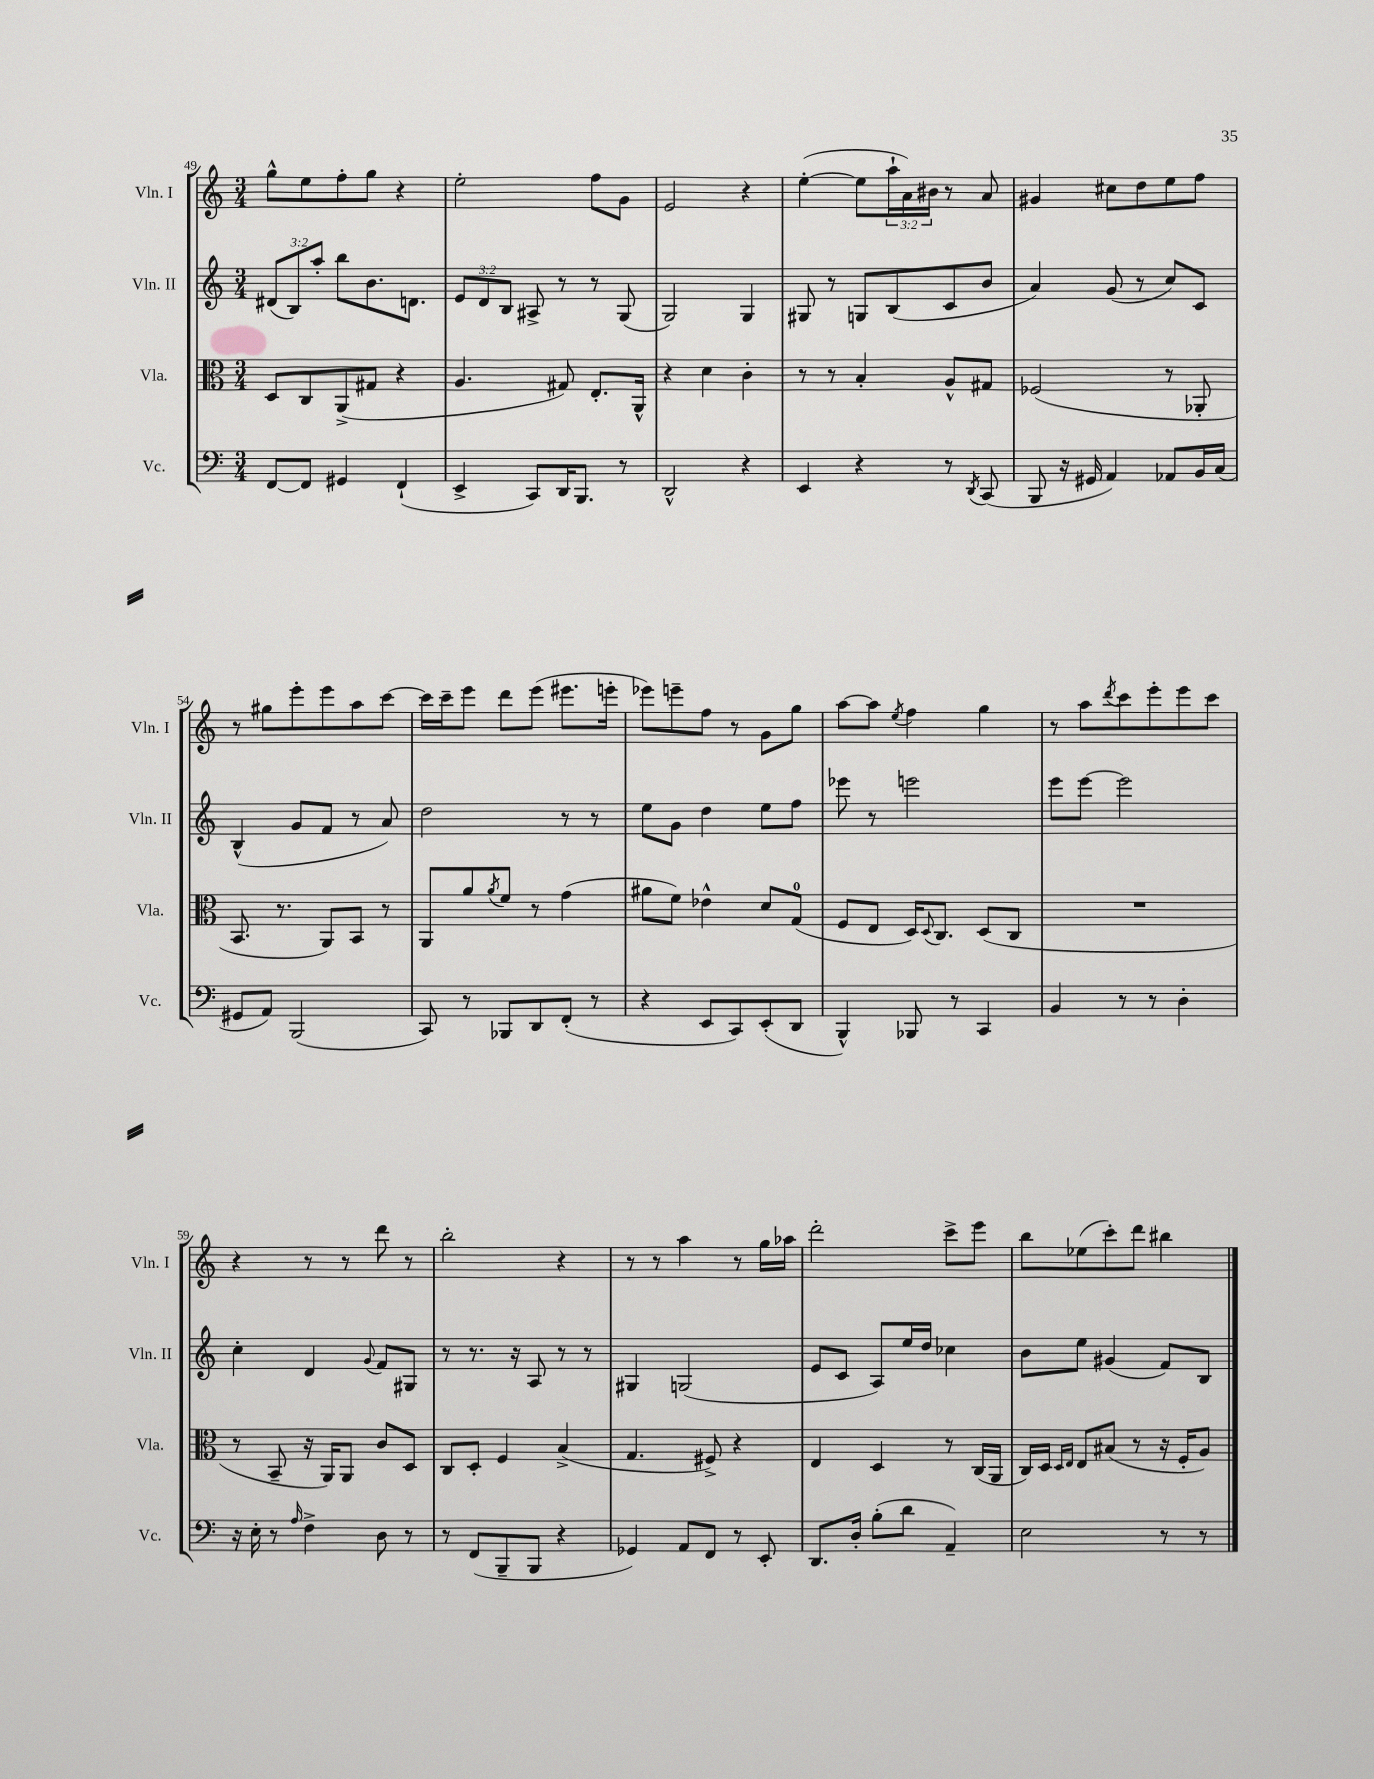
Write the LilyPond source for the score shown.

<<
\new StaffGroup <<
\new Staff = "s0" \with { instrumentName = "Vln. I" shortInstrumentName = "Vln. I" } {
    \clef treble \key c \major \numericTimeSignature \time 3/4 \override Staff.TupletNumber.text = #tuplet-number::calc-fraction-text
    g''8-^ e''8 f''8-. g''8 r4 |
    e''2-. f''8 g'8 |
    e'2 r4 |
    e''4~-.( e''8 \tuplet 3/2 { a''16-! a'16) bis'16 } r8 a'8 |
    gis'4 cis''8 d''8 e''8 f''8 |
    r8 gis''8 e'''8-. e'''8 a''8 c'''8~ |
    c'''16 c'''16-- e'''8 d'''8 e'''8( eis'''8. e'''16-. |
    ees'''8) e'''8-- f''8 r8 g'8 g''8 |
    a''8~ a''8 \acciaccatura { e''8 } f''4 g''4 |
    r8 a''8 \acciaccatura { d'''8 } c'''8 e'''8-. e'''8 c'''8 |
    r4 r8 r8 d'''8 r8 |
    b''2-. r4 |
    r8 r8 a''4 r8 g''16 aes''16 |
    d'''2-. c'''8-> e'''8 |
    b''8 ees''8( c'''8-.) d'''8 bis''4 \bar "|." |
}
\new Staff = "s1" \with { instrumentName = "Vln. II" shortInstrumentName = "Vln. II" } {
    \clef treble \key c \major \numericTimeSignature \time 3/4 \override Staff.TupletNumber.text = #tuplet-number::calc-fraction-text
    \tuplet 3/2 { dis'8( b8) a''8-. } b''8 b'8. d'8. |
    \tuplet 3/2 { e'8 d'8 b8 } ais8-> r8 r8 g8( |
    g2) g4 |
    gis8 r8 g8 b8( c'8 b'8 |
    a'4) g'8( r8 c''8) c'8 |
    b4-^( g'8 f'8 r8 a'8) |
    d''2 r8 r8 |
    e''8 g'8 d''4 e''8 f''8 |
    ees'''8 r8 e'''2 |
    e'''8 e'''8~ e'''2 |
    c''4-. d'4 \appoggiatura { g'8 } f'8 gis8 |
    r8 r8. r16 a8 r8 r8 |
    gis4 g2( |
    e'8 c'8 a8) e''16 d''16 ces''4 |
    b'8 e''8 gis'4( f'8) b8 \bar "|." |
}
\new Staff = "s2" \with { instrumentName = "Vla." shortInstrumentName = "Vla." } {
    \clef alto \key c \major \numericTimeSignature \time 3/4
    d8 c8 a,8->( gis8 r4 |
    a4. gis8) e8.-. a,16-^ |
    r4 d'4 c'4-. |
    r8 r8 b4-. a8-^ gis8 |
    fes2( r8 aes,8-. |
    b,8. r8. a,8) b,8 r8 |
    a,8 a'8 \acciaccatura { a'8 } f'8 r8 g'4( |
    ais'8 f'8) ees'4-^ d'8 g8-0( |
    f8 e8 d16) \appoggiatura { d8 } c8. d8( c8 |
    R2. |
    r8 b,8-- r16 a,16) a,8 c'8 d8 |
    c8 d8-. f4 b4->( |
    g4. fis8->) r4 |
    e4 d4 r8 c16( a,16 |
    c16) d16 \grace { d16 e16 } e8 bis8( r8 r16 f16-. a8) \bar "|." |
}
\new Staff = "s3" \with { instrumentName = "Vc." shortInstrumentName = "Vc." } {
    \clef bass \key c \major \numericTimeSignature \time 3/4
    f,8~ f,8 gis,4 f,4-!( |
    e,4-> c,8) d,16 b,,8. r8 |
    d,2-^ r4 |
    e,4 r4 r8 \acciaccatura { d,8 } c,8( |
    b,,8 r16 gis,16 a,4) aes,8 b,16 c16( |
    gis,8 a,8) b,,2( |
    c,8) r8 bes,,8 d,8 f,8-.( r8 |
    r4 e,8 c,8) e,8-.( d,8 |
    b,,4-^) bes,,8 r8 c,4 |
    b,4 r8 r8 d4-. |
    r16 e16-. r8 \grace { a16 } f4-> d8 r8 |
    r8 f,8( b,,8-- b,,8 r4 |
    ges,4) a,8 f,8 r8 e,8-. |
    d,8. d16-. b8-.( d'8 a,4--) |
    e2 r8 r8 \bar "|." |
}
>>
>>
\layout { \context { \Score currentBarNumber = #49 } }
